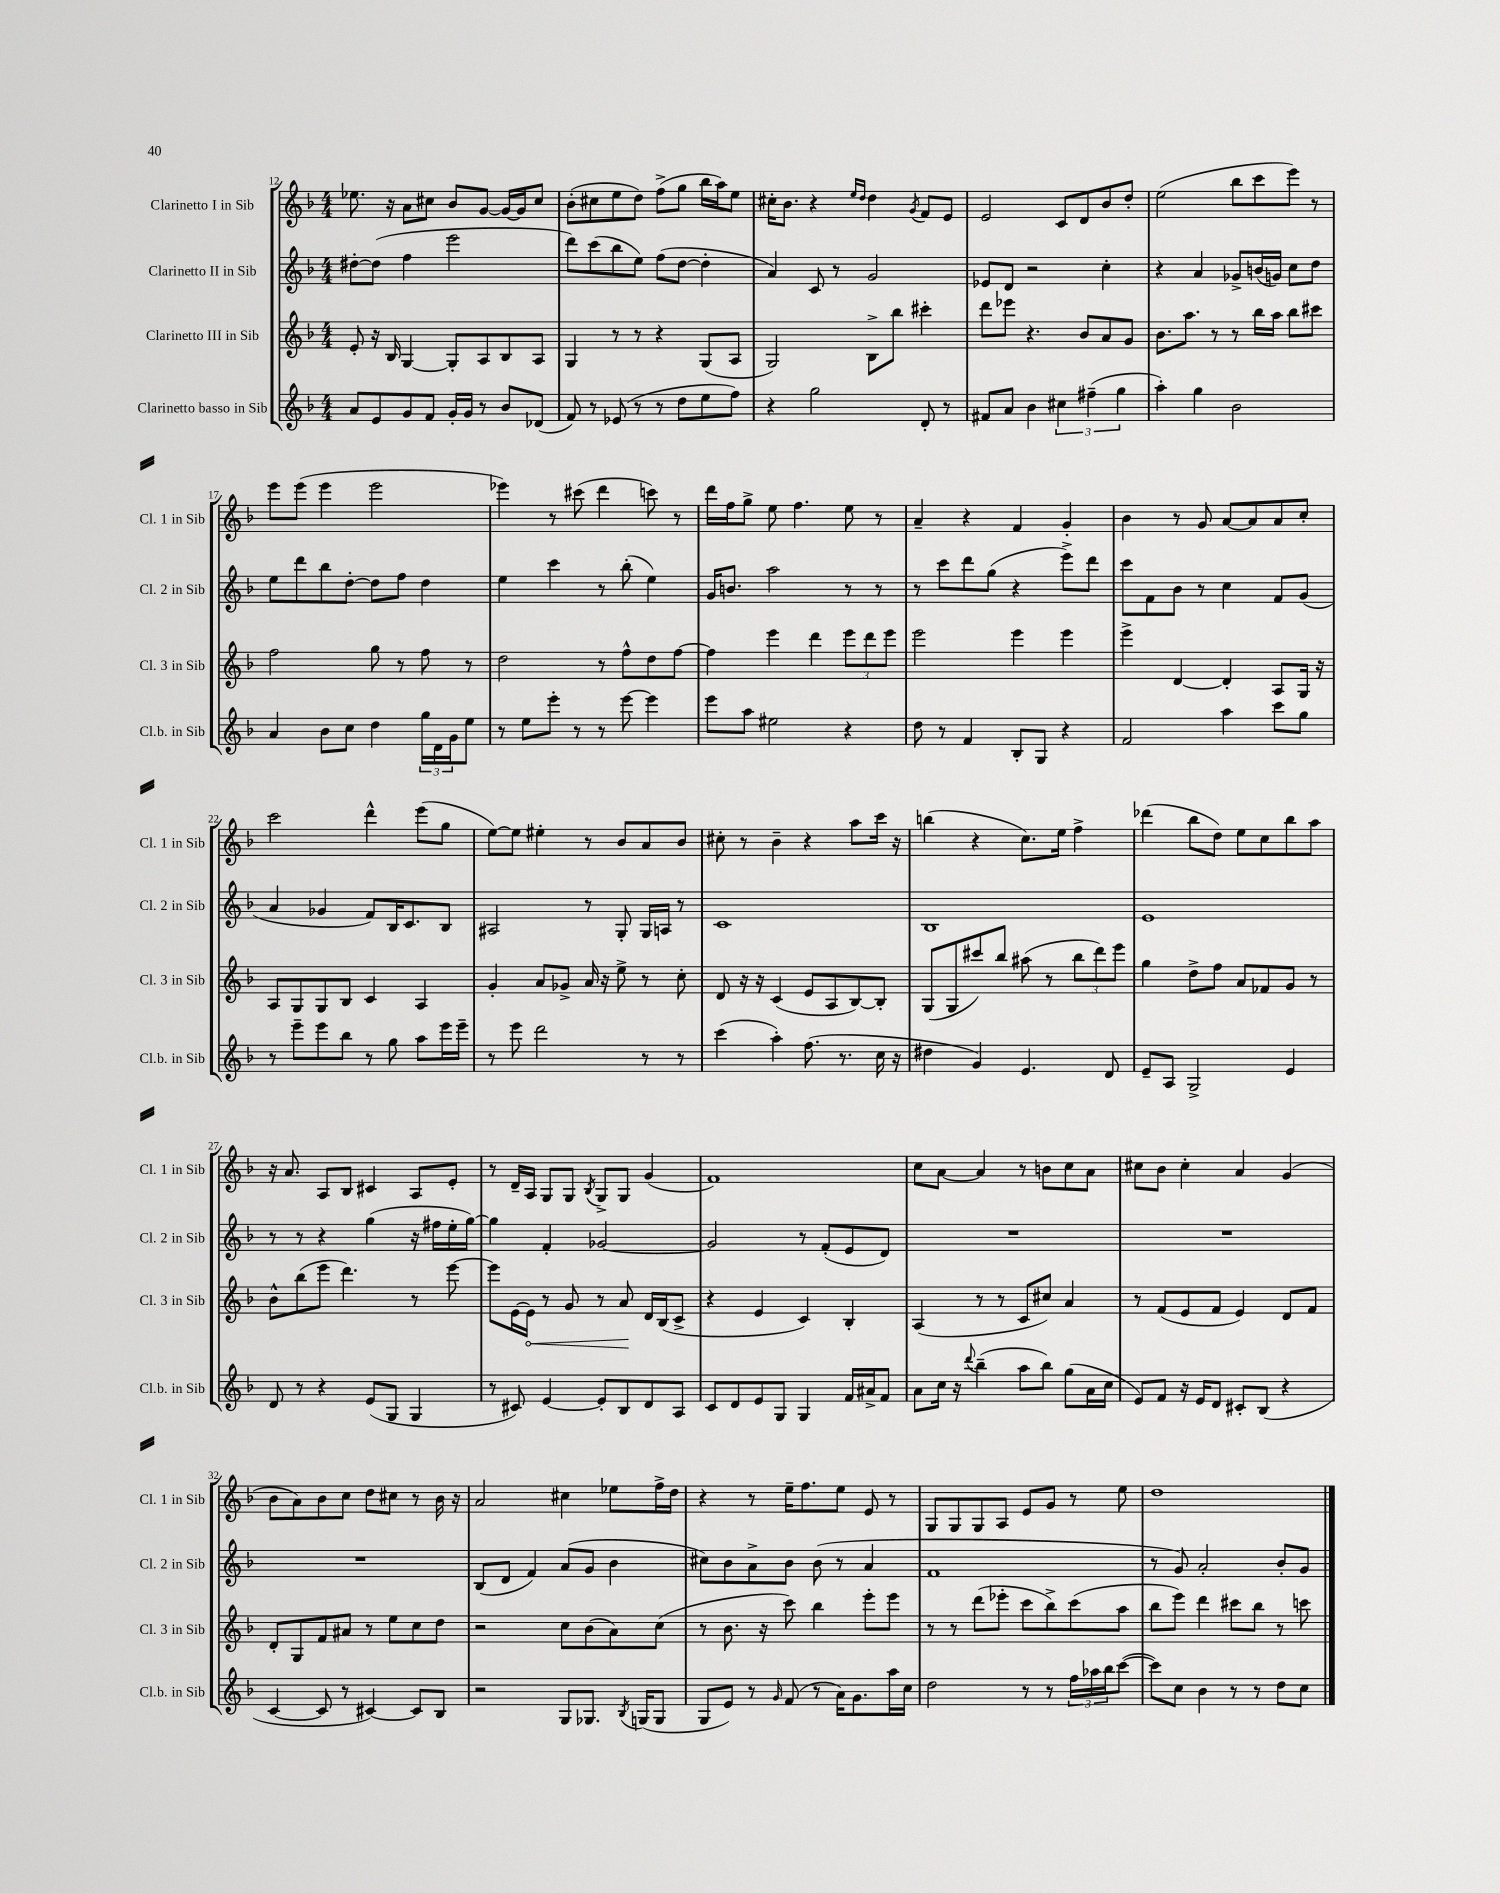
<<
\new StaffGroup <<
\new Staff = "s0" \with { instrumentName = "Clarinetto I in Sib" shortInstrumentName = "Cl. 1 in Sib" } {
    \clef treble \key f \major \numericTimeSignature \time 4/4
    ees''8. r16 a'8 cis''8 bes'8 g'8~ g'16~ g'16 cis''8 |
    bes'8-.( cis''8 e''8 d''8) f''8->( g''8 bes''16 a''16) e''8 |
    cis''16-. bes'8. r4 \grace { e''16 d''16 } d''4 \acciaccatura { g'8 } f'8 e'8 |
    e'2 c'8 d'8 bes'8 d''8-. |
    e''2( bes''8 c'''8 e'''8) r8 |
    e'''8 e'''8( e'''4 e'''2 |
    ees'''4) r8 cis'''8( d'''4 c'''8) r8 |
    d'''16 f''16 g''8-> e''8 f''4. e''8 r8 |
    a'4-- r4 f'4 g'4-. |
    bes'4 r8 g'8 a'8~ a'8 a'8 c''8-. |
    c'''2 d'''4-^ e'''8( g''8 |
    e''8~) e''8 eis''4-. r8 bes'8 a'8 bes'8 |
    cis''8-. r8 bes'4-- r4 a''8 c'''16 r16 |
    b''4( r4 c''8.) e''16 f''4-> |
    des'''4( bes''8 d''8) e''8 c''8 bes''8 a''8 |
    r16 a'8. a8 bes8 cis'4 a8 e'8-. |
    r8 d'16-- a16 g8 g8 \acciaccatura { bes8 } g8-> g8 g'4( |
    f'1) |
    c''8 a'8~ a'4 r8 b'8 c''8 a'8 |
    cis''8 bes'8 cis''4-. a'4 g'4( |
    bes'8 a'8) bes'8 c''8 d''8 cis''8 r8 bes'16 r16 |
    a'2 cis''4 ees''8 f''16-> d''16 |
    r4 r8 e''16-- f''8. e''8 e'8 r8 |
    g8 g8 g8 a8 e'8 g'8 r8 e''8 |
    d''1 \bar "|." |
}
\new Staff = "s1" \with { instrumentName = "Clarinetto II in Sib" shortInstrumentName = "Cl. 2 in Sib" } {
    \clef treble \key f \major \numericTimeSignature \time 4/4
    dis''8~-. dis''8( f''4 e'''2 |
    d'''8) c'''8( bes''8 e''8) f''8( d''8~ d''4-. |
    a'4) c'8 r8 g'2 |
    ees'8 d'8 r2 c''4-. |
    r4 a'4 ges'8-> b'16( g'16) c''8 d''8 |
    e''8 d'''8 bes''8 d''8~-. d''8 f''8 d''4 |
    e''4 c'''4 r8 bes''8-.( e''4) |
    g'16 b'8. a''2 r8 r8 |
    r8 c'''8 d'''8 g''8( r4 e'''8->) d'''8 |
    c'''8 f'8 bes'8 r8 c''4 f'8 g'8( |
    a'4 ges'4 f'8) bes16 c'8. bes8 |
    ais2 r8 g8-. g16 a16 r8 |
    c'1 |
    bes1 |
    e'1 |
    r8 r8 r4 g''4( r16 fis''16 e''16-. g''16~) |
    g''4 f'4-. ges'2~ |
    ges'2 r8 f'8-.( e'8 d'8) |
    R1 |
    R1 |
    R1 |
    bes8( d'8 f'4) a'8( g'8 bes'4 |
    cis''8) bes'8 a'8-> bes'8 bes'8( r8 a'4 |
    f'1 |
    r8 g'8) a'2-. bes'8-. g'8 \bar "|." |
}
\new Staff = "s2" \with { instrumentName = "Clarinetto III in Sib" shortInstrumentName = "Cl. 3 in Sib" } {
    \clef treble \key f \major \numericTimeSignature \time 4/4
    e'8-. r16 bes16 g4~ g8-. a8 bes8 a8 |
    g4 r8 r8 r4 g8( a8 |
    g2) bes8-> bes''8 cis'''4-. |
    d'''8 ees'''8 r4. bes'8 a'8 g'8 |
    bes'8. a''8. r8 r8 bes''16 a''16 bes''8 cis'''8 |
    f''2 g''8 r8 f''8 r8 |
    d''2 r8 f''8-^ d''8 f''8~ |
    f''4 e'''4 d'''4 \tuplet 3/2 { e'''8 d'''8 e'''8 } |
    e'''2 e'''4 e'''4 |
    e'''4-> d'4~ d'4-. a8 g16 r16 |
    a8 g8 g8 bes8 c'4 a4 |
    g'4-. a'8 ges'8-> a'16 r16 e''8-> r8 c''8-. |
    d'8 r16 r16 c'4( e'8 a8 bes8~) bes8-. |
    g8( g8 cis'''8) bes''8 ais''8( r8 \tuplet 3/2 { bes''8 d'''8) e'''8 } |
    g''4 d''8-> f''8 a'8 fes'8 g'8 r8 |
    bes'8-^ bes''8( e'''8 d'''4.) r8 e'''8~ |
    e'''8 e'16~ \once \override Hairpin.circled-tip = ##t e'16\< r8 g'8 r8 a'8\! d'16 bes16( c'8-> |
    r4 e'4 c'4) bes4-. |
    a4( r8 r8 c'8 cis''8) a'4 |
    r8 f'8( e'8 f'8 e'4) d'8 f'8 |
    d'8-. g8 f'8 ais'8 r8 e''8 c''8 d''8 |
    r2 c''8 bes'8( a'8) c''8( |
    r8 bes'8. r16 c'''8) bes''4 e'''8-. e'''8 |
    r8 r8 d'''8( ees'''8-. c'''8 bes''8->) c'''8( a''8 |
    bes''8 e'''8) d'''4 cis'''8 bes''8 r8 c'''8 \bar "|." |
}
\new Staff = "s3" \with { instrumentName = "Clarinetto basso in Sib" shortInstrumentName = "Cl.b. in Sib" } {
    \clef treble \key f \major \numericTimeSignature \time 4/4
    a'8 e'8 g'8 f'8 g'16-. g'16 r8 bes'8 des'8( |
    f'8) r8 ees'8( r8 r8 d''8 e''8 f''8) |
    r4 g''2 d'8-. r8 |
    fis'8 a'8 bes'4 \tuplet 3/2 { cis''4 fis''4--( g''4 } |
    a''4-.) g''4 bes'2 |
    a'4 bes'8 c''8 d''4 \tuplet 3/2 { g''16 d'16 g'16 } e''8 |
    r8 e''8 e'''8-. r8 r8 e'''8~ e'''4 |
    e'''8 a''8 eis''2 r4 |
    d''8 r8 f'4 bes8-. g8 r4 |
    f'2 a''4 c'''8 g''8 |
    r8 e'''8-- e'''8 bes''8 r8 g''8 a''8 e'''16 e'''16-- |
    r8 e'''8 d'''2 r8 r8 |
    c'''4( a''4-.) f''8.( r8. c''16 r16 |
    dis''4 g'4) e'4. d'8 |
    e'8-- a8 g2-> e'4 |
    d'8 r8 r4 e'8( g8 g4 |
    r8 cis'8) e'4~ e'8-. bes8 d'8 a8 |
    c'8 d'8 e'8 g8 g4 f'16 ais'16-> f'8 |
    a'8 c''16 r16 \appoggiatura { d'''8 } bes''4--( a''8 bes''8) g''8( a'16 c''16 |
    e'8) f'8 r16 e'16 d'8 cis'8-. bes8( r4 |
    c'4~ c'8 r8 cis'4~) cis'8 bes8 |
    r2 g8 ges8. \acciaccatura { bes8 } g16( g8 |
    g8 e'8) r8 \grace { g'16 } f'8( r8 a'16) g'8. a''16 c''16 |
    d''2 r8 r8 \tuplet 3/2 { f''16 aes''16 bes''16 } c'''8~( |
    c'''8) c''8 bes'4 r8 r8 d''8 c''8 \bar "|." |
}
>>
>>
\layout { \context { \Score currentBarNumber = #12 } }
